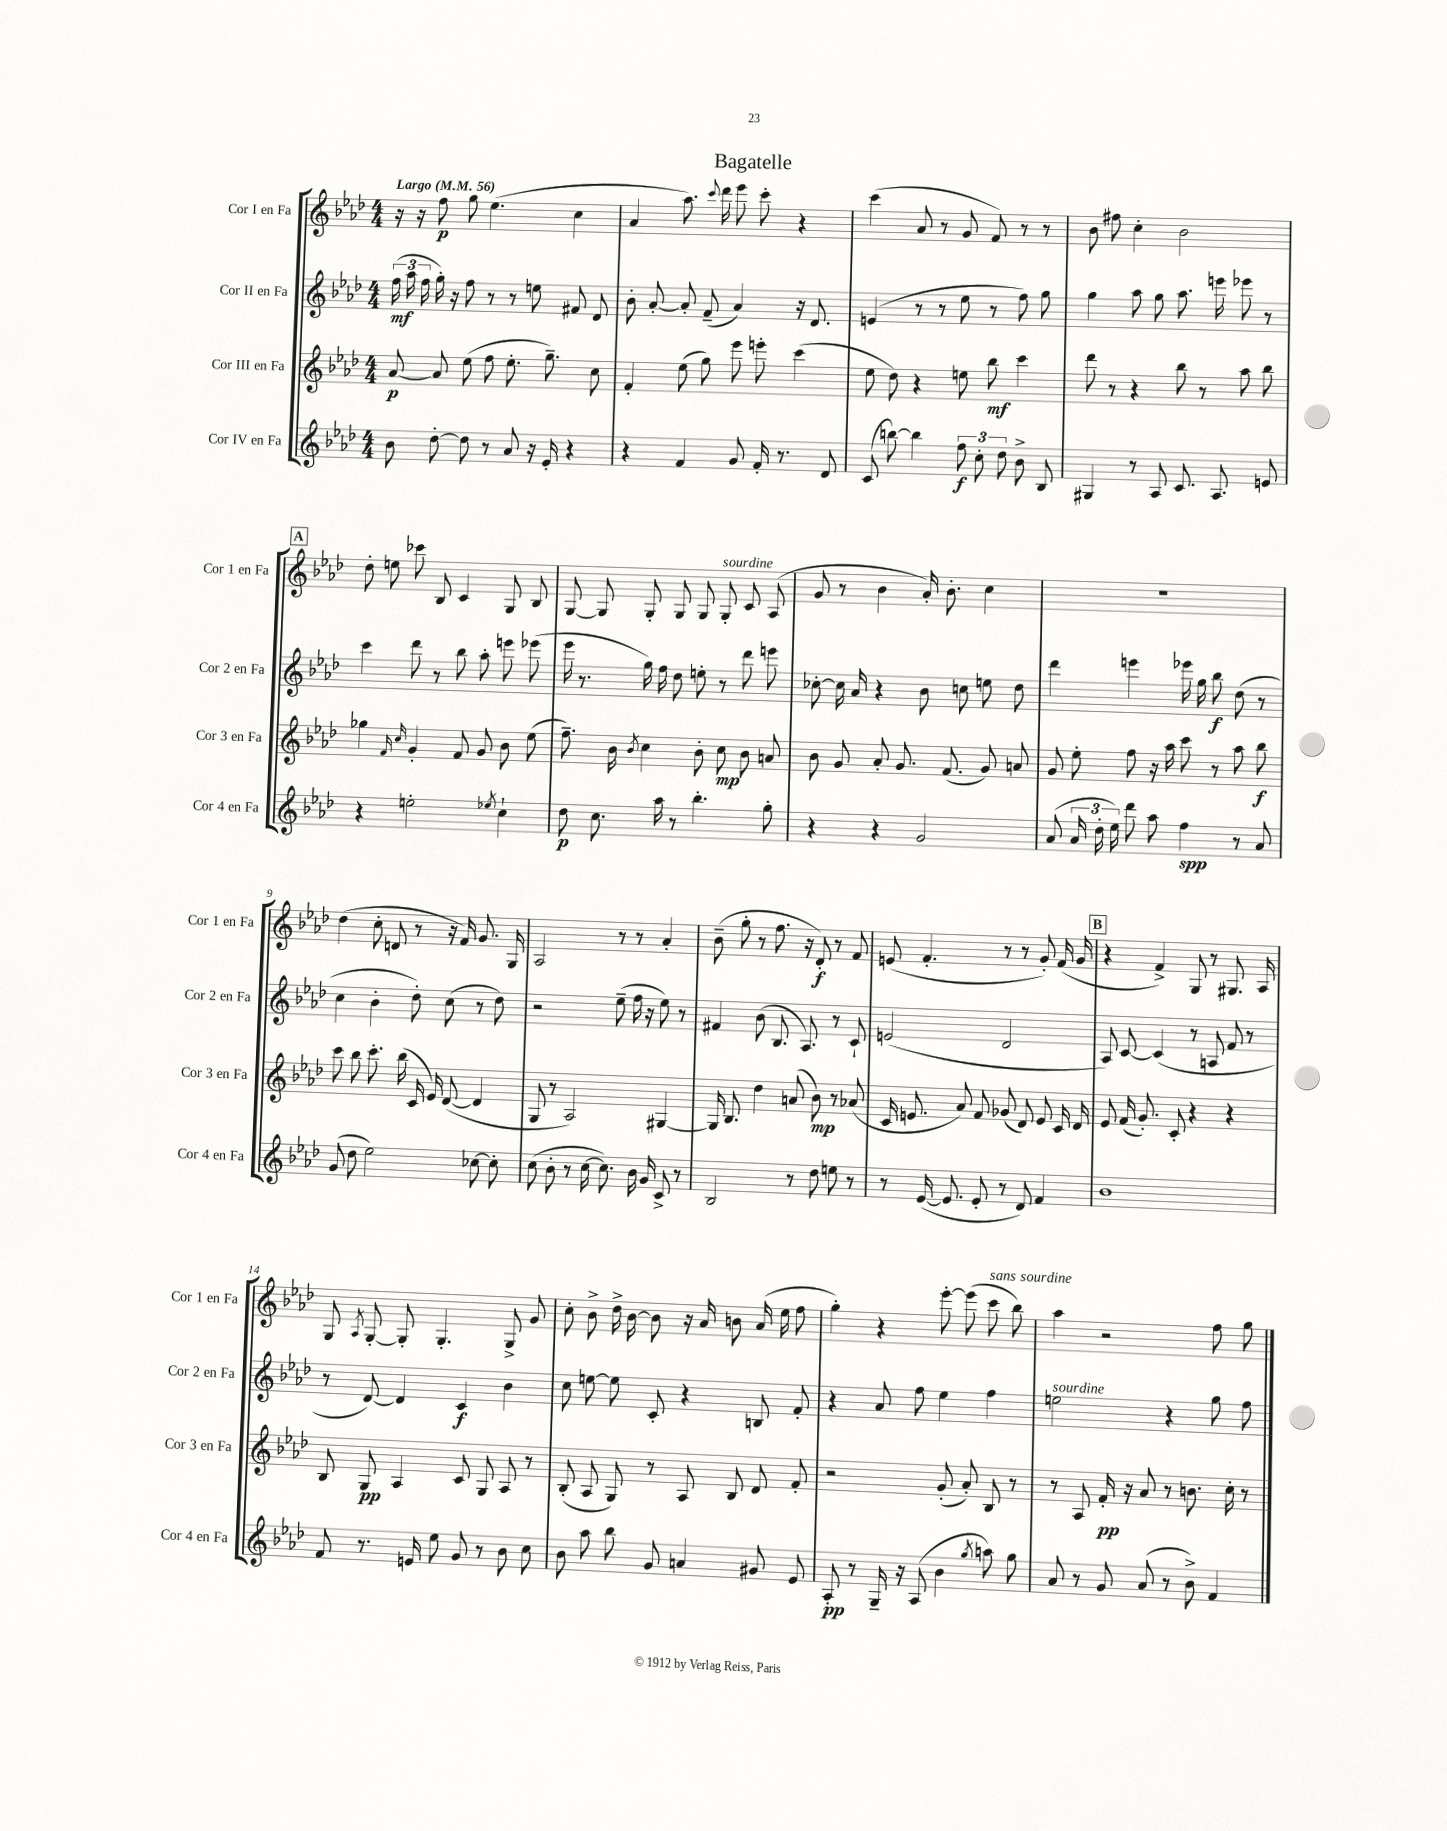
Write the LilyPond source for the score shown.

\header { title = "Bagatelle" }
<<
\new StaffGroup <<
\new Staff = "s0" \with { instrumentName = "Cor I en Fa" shortInstrumentName = "Cor 1 en Fa" } {
    \clef treble \key aes \major \numericTimeSignature \time 4/4 \tempo "Largo" 4 = 56
    \autoBeamOff r16 r16 f''8\p g''8 ees''4.( c''4 |
    aes'4 aes''8.) \appoggiatura { c'''8 } des'''16 ees'''8 c'''8-. r4 |
    c'''4( aes'8 r8 g'8 f'8) r8 r8 |
    bes'8 fis''8 c''4-. bes'2 |
    \mark \markup { \box "A" } des''8-. e''8 ces'''8 bes8 c'4 g8 bes8 |
    g8~ g8 g8-. g8 g8 g8-.^\markup { \italic "sourdine" } c'8 aes8( |
    g'8 r8 bes'4 aes'16-.) bes'8.-. c''4 |
    R1 |
    des''4( c''8-. d'8 r8 r16 f'16) g'8. g16 |
    aes2 r8 r8 aes'4-. |
    bes'8--( g''8-. r8 f''8. r16 des'8-.\f) r8 f'8 |
    e'8( f'4.-. r8 r8 g'8-.) f'16( g'16 |
    \mark \markup { \box "B" } r4 f'4->) g8 r8 gis8. aes16 |
    g8 \acciaccatura { aes8 } g8~-. g8-. g4.-. g8-> g'8 |
    c''8-. bes'8-> des''16-> bes'16~ bes'8 r16 aes'16 b'8 aes'16( ees''16 f''8 |
    g''4-.) r4 ees'''8~-. ees'''8( c'''8^\markup { \italic "sans sourdine" } bes''8) |
    aes''4 r2 f''8 g''8 \bar "|." |
}
\new Staff = "s1" \with { instrumentName = "Cor II en Fa" shortInstrumentName = "Cor 2 en Fa" } {
    \clef treble \key aes \major \numericTimeSignature \time 4/4
    \autoBeamOff \tuplet 3/2 { f''16\mf( aes''16 f''16 } g''16-.) r16 f''8 r8 r8 e''8 fis'8 des'8 |
    bes'8-. aes'8~-. aes'8-. f'8--( aes'4) r16 des'8. |
    e'4( r8 r8 ees''8 r8 f''8) g''8 |
    g''4 aes''8 g''8 aes''8. e'''16 ees'''8 r8 |
    \mark \markup { \box "A" } c'''4 des'''8 r8 bes''8 aes''8-. e'''8 ees'''8( |
    ees'''16 r8. g''16) f''16 des''8 e''8-. r8 des'''8 e'''8 |
    ces''8~-. ces''16 aes'16 r4 bes'8 c''8 e''8 des''8 |
    des'''4 e'''4 ees'''16 g''16 bes''8\f des''8( r8 |
    c''4 bes'4-. des''8-.) c''8( r8 des''8) |
    r2 ees''8--( f''16 r16 ees''8) r8 |
    fis'4 bes'8( bes8. aes8.) r8 c'8-! |
    e'2( des'2 |
    \mark \markup { \box "B" } aes8) c'8~ c'4( r8 a8 f'8 r8 |
    r8 des'8~) des'4 c'4\f bes'4 |
    c''8 e''8~ e''8 c'8-. r4 b8 f'8-. |
    r4 aes'8 f''8 ees''4 f''4 |
    e''2^\markup { \italic "sourdine" } r4 g''8 f''8 \bar "|." |
}
\new Staff = "s2" \with { instrumentName = "Cor III en Fa" shortInstrumentName = "Cor 3 en Fa" } {
    \clef treble \key aes \major \numericTimeSignature \time 4/4
    \autoBeamOff aes'8~\p aes'8 ees''8( f''8 ees''8.-. g''8.--) c''8 |
    f'4-. ees''8( g''8) ees'''8 e'''8-. c'''4( |
    ees''8 des''8) r4 e''8 bes''8\mf c'''4 |
    des'''8 r8 r4 bes''8 r8 aes''8 bes''8 |
    \mark \markup { \box "A" } ges''4 \grace { f'16 c''16 } g'4-. f'8 g'8 bes'8 ees''8( |
    f''8.--) bes'16 \acciaccatura { bes'8 } c''4 bes'8-. c''8\mp bes'8 a'8 |
    bes'8 g'8 aes'8-. g'8. f'8.( g'8) a'8 |
    g'8 ees''8-. f''8 r16 aes''16 c'''8 r8 aes''8 bes''8\f |
    c'''8 bes''8 c'''8.-. bes''16( c'16 ees'16) des'8~( des'4 |
    g8 r8 aes2) gis4~ |
    gis16 bes8. des''4 a'8( bes'8\mp) r8 aes'8( |
    c'16 e'8. aes'8) f'8 ges'8( des'8) e'8 c'16 des'16 |
    \mark \markup { \box "B" } ees'8 f'16( g'8.-.) c'8-. r4 r4 |
    bes8 g8\pp aes4 c'8 g8 aes8 r8 |
    bes8-.( aes8 g8) r8 aes8 bes8 des'8 f'8-. |
    r2 g'8-.( aes'8-.) bes8 r8 |
    r8 aes8 f'16-.\pp r16 aes'8 r8 b'8. c''16-. r8 \bar "|." |
}
\new Staff = "s3" \with { instrumentName = "Cor IV en Fa" shortInstrumentName = "Cor 4 en Fa" } {
    \clef treble \key aes \major \numericTimeSignature \time 4/4
    \autoBeamOff bes'8 des''8~-. des''8 r8 aes'8 r16 ees'16-. r4 |
    r4 f'4 g'8 f'16-. r8. des'8 |
    c'8( b''8~) b''4 \tuplet 3/2 { f''8\f c''8-. des''8 } bes'8-> bes8 |
    gis4 r8 aes8 c'8. aes8. e'8 |
    \mark \markup { \box "A" } r4 e''2-. \acciaccatura { ees''8 } c''4-! |
    des''8\p c''8. aes''16 r8 bes''4.-. g''8-. |
    r4 r4 g'2 |
    aes'8( \tuplet 3/2 { aes'16 des''16-. ees''16) } des'''8 aes''8 f''4\spp r8 aes'8 |
    g'8( des''8 ees''2) ces''8~ ces''8-. |
    c''8( bes'8-. r8 c''16~ c''8.) bes'16 g'16 c'8-> r8 |
    bes2 r8 des''8 e''8 r8 |
    r8 ees'16~( ees'8. ees'8-. r8 des'8) f'4 |
    \mark \markup { \box "B" } bes'1 |
    f'8 r8. e'16 ees''8 g'8 r8 bes'8 c''8 |
    bes'8 aes''8 bes''8 g'8 a'4 gis'8 ees'8 |
    aes8-.\pp r8 g16-- r16 aes8( bes'4 \acciaccatura { g''8 } a''8) g''8 |
    aes'8 r8 g'8 aes'8( r8 bes'8->) f'4 \bar "|." |
}
>>
>>
